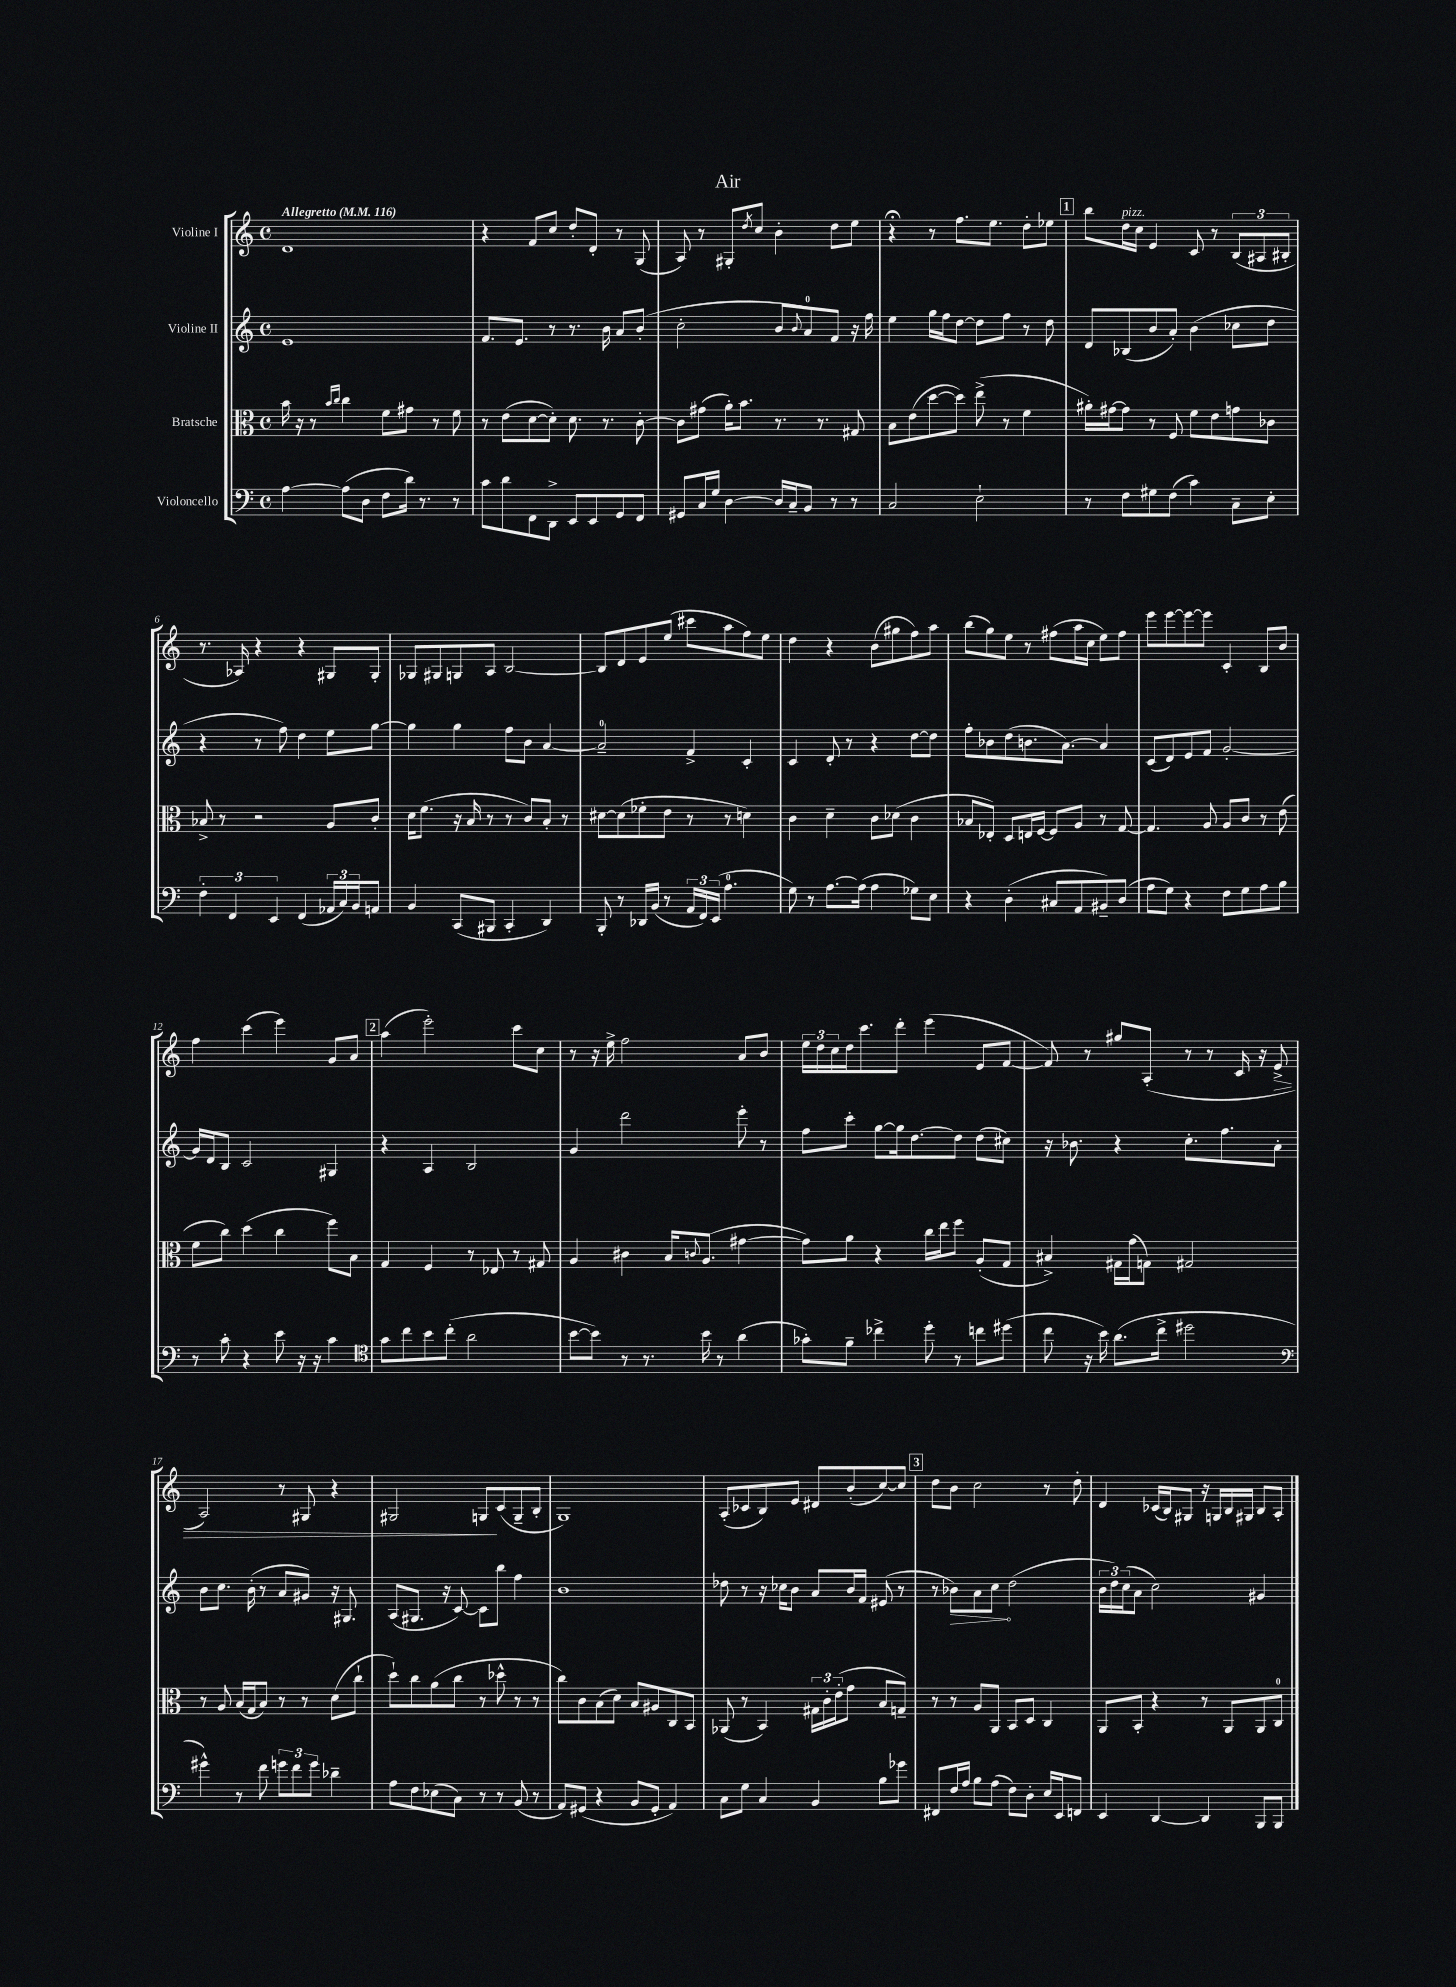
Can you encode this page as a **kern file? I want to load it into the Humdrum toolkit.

**kern	**kern	**kern	**kern
*staff4	*staff3	*staff2	*staff1
*clefF4	*clefC3	*clefG2	*clefG2
*k[]	*k[]	*k[]	*k[]
*M4/4	*M4/4	*M4/4	*M4/4
*met(c)	*met(c)	*met(c)	*met(c)
*MM116	*MM116	*MM116	*MM116
[4A	16b	1e	1d
.	16r	.	.
.	8r	.	.
.	16qqb	.	.
.	16qqcc	.	.
(8A]	4cc	.	.
8D	.	.	.
8F	8f	.	.
16d)	8g#	.	.
8.r	.	.	.
.	8r	.	.
8r	8f	.	.
=	=	=	=
8c	8r	8.f	4r
8d	(8e	.	.
.	.	8.e	.
8FF	[8d	.	8f
8DD^	8d'])	8r	8cc
8EE	8.d	8.r	8dd'
8EE	.	.	8d'
.	8.r	16b	.
8GG	.	8a	8r
8FF	[8c'	(8b'	(8G
=	=	=	=
8GG#	8c]	2cc'	8A)
16C	(8g#	.	8r
16G	.	.	.
[4D	16a')	.	8G#'
.	8.b	.	.
.	.	.	8qdd
.	.	.	8cc
16D]	8.r	8b	4b'
16C~	.	.	.
.	.	8qqb	.
8BB	.	8a)	.
.	8.r	.	.
8r	.	8f	8dd
8r	8G#	16r	8ee
.	.	16ff	.
=	=	=	=
2C	8B	4ee	4r;
.	(8e	.	.
.	[8dd	16gg	8r
.	.	16ff	.
.	8dd])	[8dd	8.ff
2E`	(8ee^	8dd]	.
.	.	.	8.ee
.	8r	8ff	.
.	4f	8r	8dd'
.	.	8dd	8ee-
=	=	=	=
8r	16a#')	8d	8bb
.	[16g#	.	.
8F	8g#]	(8B-	16dd
.	.	.	16cc
8G#	8r	8b	4e
(8F	8F	8a')	.
4c)	8f	(4b	8c
.	8e	.	8r
8C~	8g	8cc-	(12B
.	.	.	12A#
8E'	8c-	8dd	.
.	.	.	12B#'
=	=	=	=
6F'	8B-^	4r	8.r
.	8r	.	.
6FF	.	.	.
.	.	.	16A-)
.	2r	8r	4r
6EE	.	.	.
.	.	8ff)	.
(4FF	.	4dd	4r
24AA-	8A	8ee	8G#
24C)	.	.	.
24BB	.	.	.
8AA	8c'	[8gg	8G#'
=	=	=	=
4BB	16d	4gg]	8G-
.	(8.f	.	.
.	.	.	8G#
(8CC	16r	4gg	8G
.	16B	.	.
8BBB#	8r	.	8A
4CC'	8r	8ff	[2B
.	8c)	8b	.
4DD)	8B'	[4a	.
.	8r	.	.
=	=	=	=
8BBB'	[8d#	2a~]	8B]
8r	(8d#]	.	8d
16DD-	8f-'	.	8e
(16BB	.	.	.
8r	8e	.	(8ee
24AA	8r	4f^	8ccc#
24FF)	.	.	.
(24EE	.	.	.
4.A	8r	.	8aa
.	4d)	4c'	8ff)
.	.	.	8ee
=	=	=	=
8G)	4c	4c	4dd
8r	.	.	.
[8.A	4d~	8d'	4r
.	.	8r	.
(16A]	.	.	.
4A	8c	4r	(8b
.	(8d-	.	8gg#
8G-)	4c	[8dd	8ff)
8E	.	8dd]	8aa
=	=	=	=
4r	8B-	8ff'	(8bb
.	8E-')	8b-	8gg)
(4D'	8D	(8dd	8ee
.	16E	8.b	8r
.	[16F	.	.
8C#	8F]	.	(8ff#
.	.	[8.a)	.
8AA	8A	.	16aa
.	.	.	16cc
8BB#~)	8r	4a]	8ee)
(8D	[8G	.	8ff#
=	=	=	=
8A	4.G]	(8c	8eee
8G)	.	8d)	[8eee
4r	.	8e	8eee_
.	8A	8f	8eee]
8F	8A	[2g'	4c'
8G	8c	.	.
8A	8r	.	8B
8B	(8e	.	8b
=	=	=	=
8r	8f	16g]	4ff
.	.	16d	.
8c'	8cc)	8B	.
4r	(4dd	2c	(4ccc
8e	4cc	.	4eee)
16r	.	.	.
16r	.	.	.
4c	8ff)	4G#	8g
.	8B	.	8a
=	=	=	=
*clefC4	*	*	*
8g	4G	4r	(4aa
8cc	.	.	.
8b	4F	4A	2eee')
(8cc'	.	.	.
2a	8r	2B	.
.	8E-	.	.
.	8r	.	8ccc
.	8G#	.	8cc
=	=	=	=
[8b	4A	4g	8r
8b])	.	.	16r
.	.	.	16ee^
8r	4c#	2ddd	2ff
8.r	.	.	.
.	16B	.	.
.	8qqc	.	.
16b	(8.A	.	.
8r	.	.	.
(4a	[4g#	8eee'	8a
.	.	8r	8b
=	=	=	=
8g-')	8g#])	8ff	24ee
.	.	.	24dd
.	.	.	24cc
8f~	8a	8ccc'	16dd
.	.	.	8.ccc
4cc-^	4r	[8gg	.
.	.	16gg]	8ddd'
.	.	[8.dd	.
8dd'	16cc	.	(4eee
.	16ee	.	.
8r	8ff	8dd]	.
8cc	(8A'	(8dd	8e
(8dd#	8G	8cc#)	[8f
=	=	=	=
8cc	4B#^)	16r	8f])
.	.	8.b-	.
16r	.	.	8r
16b)	.	.	.
(8.a	16G#	4r	8gg#
.	(16g	.	.
.	8G)	.	(8A'
16cc^	.	.	.
2dd#	2G#	8.cc'	8r
.	.	.	8r
.	.	8.ff	.
.	.	.	16c
.	.	.	16r
.	.	8a'	8e^
=	=	=	=
*clefF4	*	*	*
4g#^^)	8r	8b	2A)
.	8A	8.cc	.
8r	(16B	.	.
.	16G	(16b'	.
8f	8B)	8r	.
12g	8r	8a	8r
12f	.	.	.
.	8r	8g#)	8G#
12g	.	.	.
4d-~	(8d	16r	4r
.	.	8.G#	.
.	8cc`	.	.
=	=	=	=
8A	8dd`)	(8A	2G#
8F	8cc	8.G#	.
(8E-	(8a	.	.
.	.	16r	.
8C)	8cc	[8c)	.
8r	8r	8c]	8G
8r	8dd-^^	8bb	(8c
(8BB	8r	4ff	8G~
8r	8r	.	8B'
=	=	=	=
8AA)	8cc)	1b	1G)
(8GG#	8c	.	.
4r	(8B	.	.
.	8d)	.	.
8BB	8B	.	.
8GG#'	8A#	.	.
4AA)	8C	.	.
.	8BB	.	.
=	=	=	=
8C	(8AA-	8dd-	(8A'
8G	8r	8r	8c-
4C	4BB)	16r	8B)
.	.	16cc-	.
.	.	8b	8e
4BB	24G#	8a	8d#
.	24c'	.	.
.	(24e'	.	.
.	8g	16b	(8b'
.	.	16f	.
8B	8B	(8e#	[8cc)
8g-	8G~)	8r	8cc]
=	=	=	=
8FF#	8r	8r	8dd
16F	8r	8b-)	8b
16A	.	.	.
8B	8A	8a	2cc
(8A	8AA	8cc	.
8F)	8BB	(2dd	.
8D'	8D	.	.
16E	4C	.	8r
16EE	.	.	.
8FF	.	.	8dd'
=	=	=	=
4EE	8AA	24b	4d
.	.	24dd)	.
.	.	(24cc	.
.	8BB'	8a	.
[4DD	4r	2cc)	(16c-
.	.	.	16B)
.	.	.	8G#
4DD]	8r	.	16r
.	.	.	16G
.	8AA	.	16B
.	.	.	16G#
8BBB	8AA	4g#	8B
8BBB	8C	.	8A'
==	==	==	==
*-	*-	*-	*-
